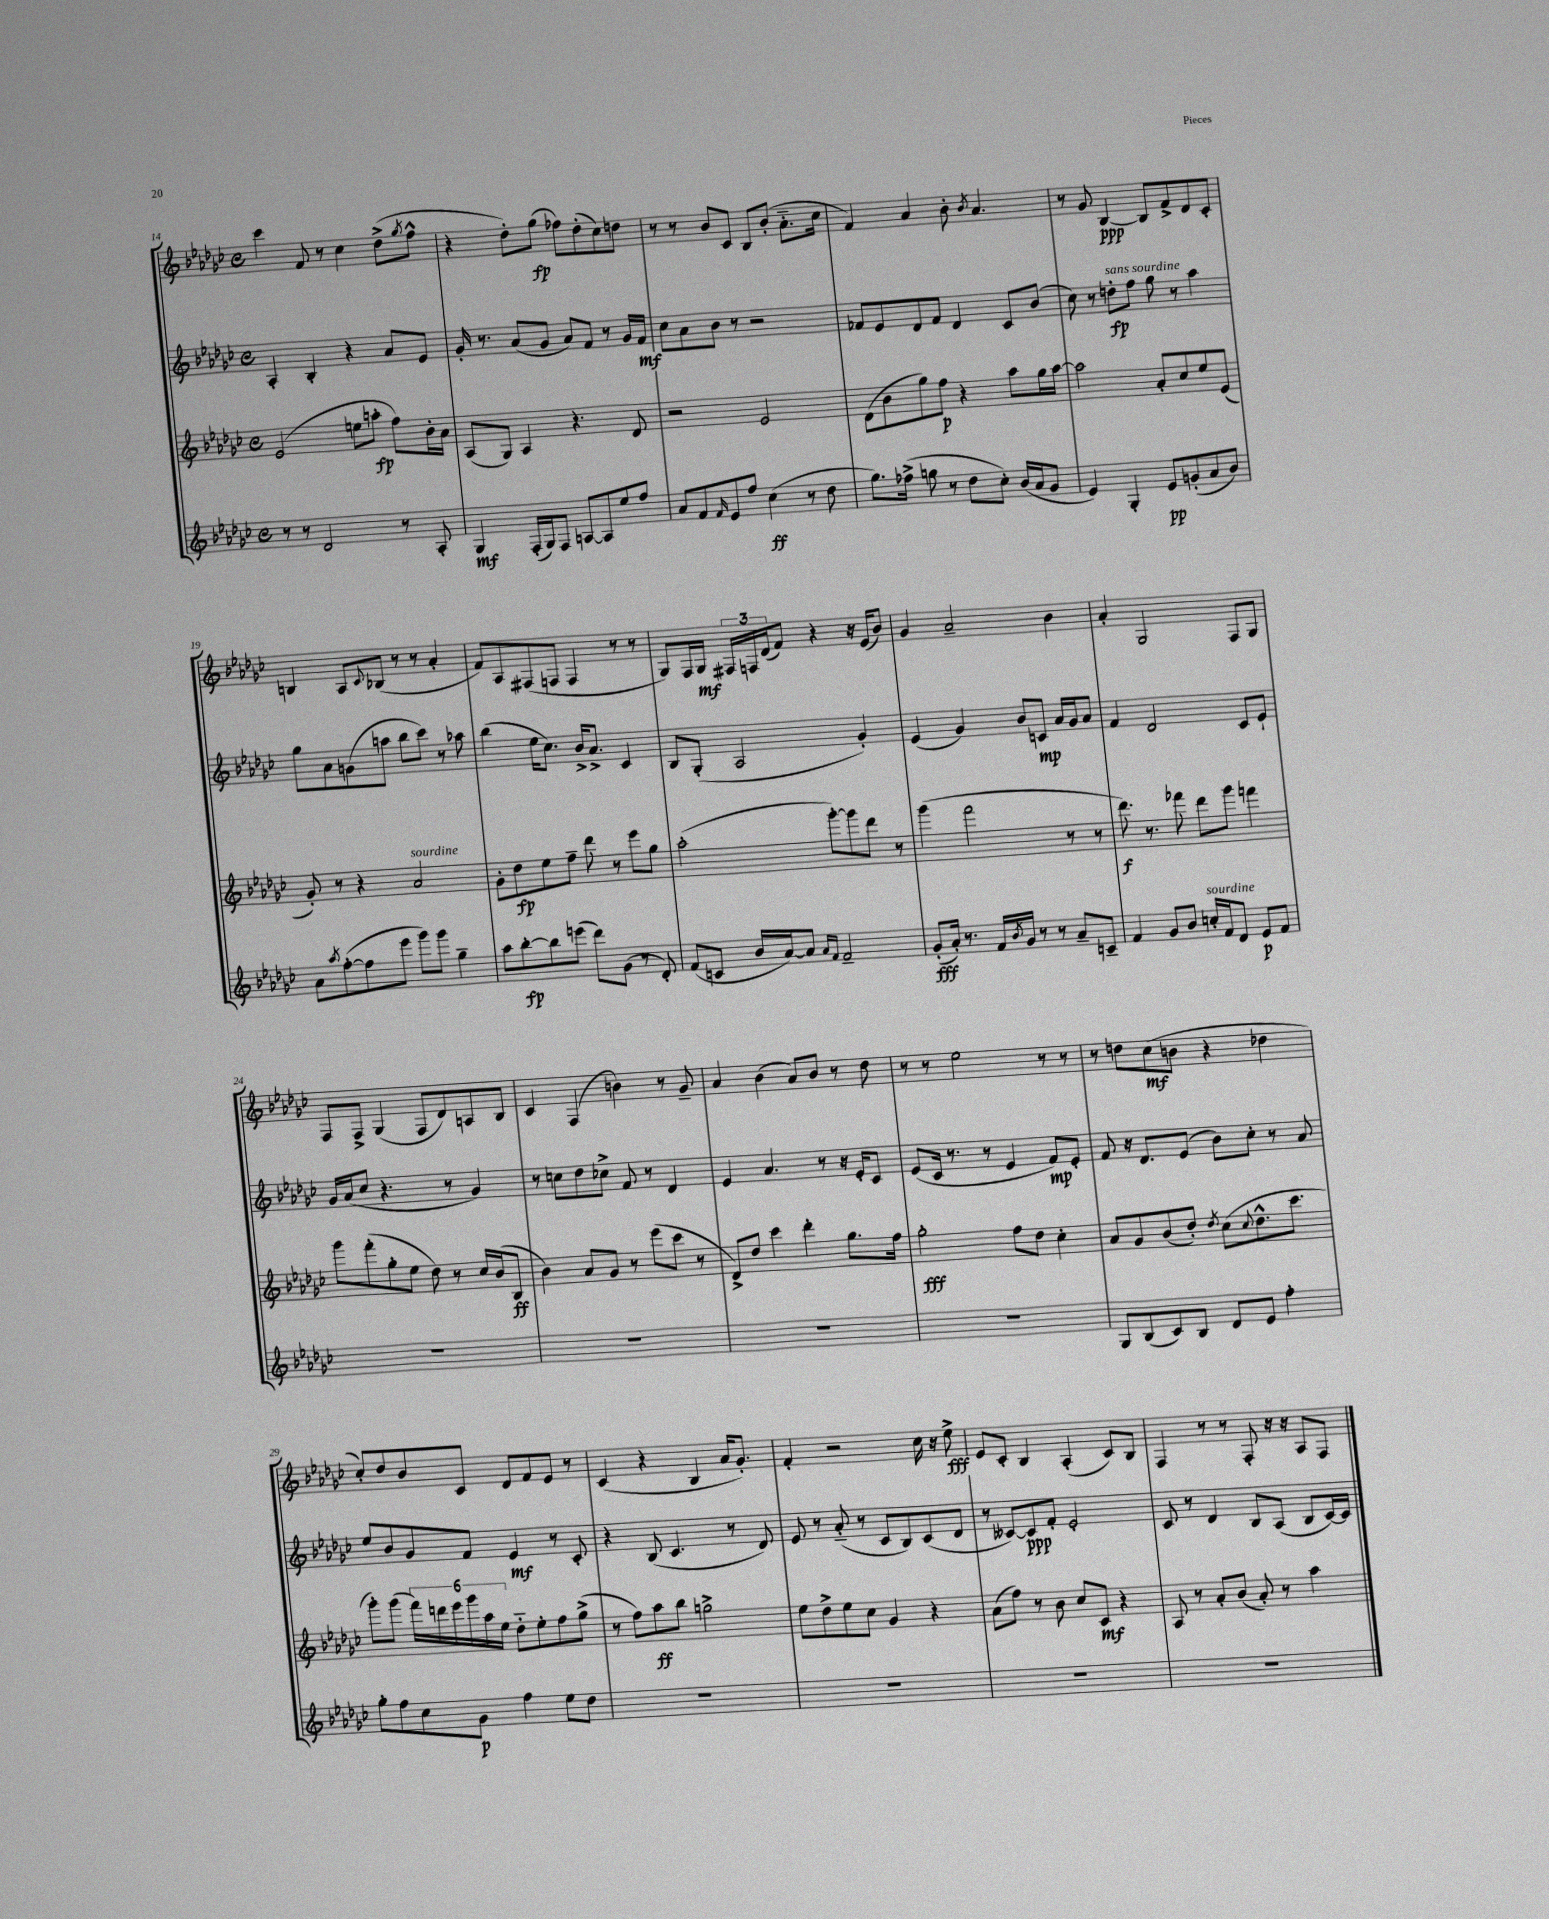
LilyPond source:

<<
\new StaffGroup <<
\new Staff = "s0" {
    \clef treble \key ges \major \defaultTimeSignature \time 4/4
    ces'''4 f'8 r8 ces''4 des''8->( \acciaccatura { ges''8 } f''8-^ |
    r4 des''8-.) ges''8\fp( fes''8) des''8-.( ces''8) d''8 |
    r8 r8 bes'8 ces'8 bes8 bes'8-.( aes'8.-_ ces''16 |
    f'4) aes'4 bes'8-. \acciaccatura { bes'8 } aes'4. |
    r8 ges'8 bes4~\ppp bes8 f'8-> des'8 ces'8-. |
    b4 aes8 \appoggiatura { ces'8 } bes8( r8 r8 aes'4-. |
    f'8) aes8 fis8( f8 f4 r8 r8 |
    ges8) f16 ges16\mf \tuplet 3/2 { fis16 f16 des'16( } f'8) r4 r16 ees'16( bes'8) |
    ges'4 aes'2-- bes'4 |
    aes'4-. ges2 f8 ges8 |
    f8 f8-> ges4( f8 des'8) a8 bes8 |
    ces'4 f4( b'4) r8 ges'8-- |
    aes'4 bes'4( aes'8) bes'8 r8 des''8 |
    r8 r8 ees''2 r8 r8 |
    r8 d''8 ces''8\mf( b'8 r4 des''4 |
    ces''8-.) des''8 bes'8 ces'8 des'8 f'8 ees'8 r8 |
    ces'4( r4 bes4 aes'16 ges'8.-.) |
    f'4-. r2 ces''16 r16 ees''8->\fff |
    ees'8 ces'8-. bes4 aes4-.( ces'8) bes8 |
    f4 r8 r8 f8-. r16 r16 aes8 f8 \bar "|." |
}
\new Staff = "s1" {
    \clef treble \key ges \major \defaultTimeSignature \time 4/4
    aes4-. bes4-. r4 aes'8 ees'8 |
    ges'16-. r8. aes'8( ges'8 aes'8) f'8 r8 ges'16 f'16\mf |
    ces''8 aes'8 bes'8 r8 r2 |
    fes'8 ees'8 des'8 fes'8 des'4 ces'8 bes'8( |
    ces''8) r8 d''8-.\fp^\markup { \italic "sans sourdine" } f''8 ges''8 r8 aes''4 |
    ges''8 aes'8 g'8( a''8 bes''8 ces'''8) r8 aes''8 |
    bes''4( ees''16 ces''8.) bes'16-> aes'8.-> ces'4 |
    bes8 ges8-.( aes2 ges'4-.) |
    ees'4( ges'4) bes'8 c'8\mp aes'16 ges'16 aes'8 |
    f'4 des'2 ces'8 ees'8-! |
    ges'16 aes'16( ces''8 r4. r8 ges'4) |
    r8 c''8 des''8 ces''8-> f'8 r8 des'4 |
    ees'4 aes'4. r8 r16 ees'16-. ces'8 |
    ees'8( ces'16 r8. r8 ees'4 f'8\mp) ees'8-. |
    f'8 r16 des'8. ees'8( bes'8) ces''8-. r8 aes'8 |
    ees''8 bes'8 ges'8 f'8 ees'4\mf r8 ces'8-. |
    r4 bes8( ces'4. r8 des'8) |
    ees'8 r8 aes'8-_( r8 ces'8 bes8) ces'8( des'8 |
    r8 ceses'8~) ceses'8\ppp f'8-. ees'2-. |
    ces'8 r8 des'4 bes8 aes8( bes8 ces'16~) ces'16 \bar "|." |
}
\new Staff = "s2" {
    \clef treble \key ges \major \defaultTimeSignature \time 4/4
    ees'2( e''8 a''8-.\fp f''8) bes'16-. aes'16 |
    aes8( ges8) aes4 r4. des'8 |
    r2 ees'2 |
    des'8( bes'8 ges''8) f''8\p r4 aes''8 ges''16 aes''16~ |
    aes''2 aes'8-. ces''8 ees''8 ees'8( |
    ges'8-.) r8 r4 aes'2^\markup { \italic "sourdine" } |
    ges'8-. des''8\fp ees''8 f''8-- des'''8 r8 ees'''8 ges''8 |
    aes''2-.( ges'''8~-.) ges'''8 des'''8 r8 |
    ges'''4( f'''2 r8 r8 |
    des'''8.\f) r8. fes'''8 des'''8 ges'''8 f'''4 |
    ges'''8 f'''8-.( ges''8-. ees''8 des''8) r8 ces''16 bes'16( bes8\ff |
    bes'4) aes'8 ges'8 r8 ees'''8( ces'''8 r8 |
    des'8->) des''8 ces'''4 des'''4-. ges''8. f''16 |
    ges''2-.\fff f''8 des''8 ces''4-. |
    aes'8 ges'8 bes'8( des''8-.) \acciaccatura { des''8 } ces''8( \appoggiatura { ces''8 } des''8.-^ ces'''8. |
    ges'''8-.) ges'''8( \tuplet 6/4 { f'''16) d'''16 ees'''16 ges'''16 aes''16 ees''16 } des''8-_ ees''8-. f''8 ges''8->( |
    r8 f''8) aes''8\ff bes''8 g''2-> |
    ees''8 des''8-> ees''8 ces''8 ges'4 r4 |
    aes'8( f''8) r8 bes'8 ces''8 ces'8\mf r4 |
    aes8 r8 aes'8-. bes'8( aes'8-.) r8 aes''4 \bar "|." |
}
\new Staff = "s3" {
    \clef treble \key ges \major \defaultTimeSignature \time 4/4
    r8 r8 des'2 r8 aes8-. |
    ges4\mf f16-.( ges16) f8 a8~ a8 ees''8 f''8 |
    aes'8 f'8 \grace { f'16 } ees'8 f''8 ces''4\ff( r8 des''8 |
    ges''8.) fes''16->( g''8 r8 des''8 ces''8-.) bes'16( aes'16 ges'8 |
    ees'4) ges4-. ees'8\pp g'8-.( aes'8 bes'8) |
    aes'8 \acciaccatura { aes''8 } f''8~-.( f''8 ees'''8 ges'''8) ges'''8 ges''4-- |
    aes''8 bes''8~-.\fp bes''8 e'''8( des'''8) ges'8( r8 des'8-.) |
    f'8( c'8 bes'16 aes'16~) aes'8 \grace { aes'16 f'16 } f'2-- |
    ges'8-.\fff( aes'16-.) r8. f'16 \acciaccatura { bes'8 } ges'16 r8 r8 aes'8-- c'8-- |
    f'4 ges'8 bes'8 c''16-.^\markup { \italic "sourdine" } f'16 des'8 ees'8\p f'8 |
    R1 |
    R1 |
    R1 |
    R1 |
    ges8 bes8( ces'8) bes8 des'8 ees'8 f''4-. |
    ges''8-. f''8 ces''8 ges'8\p f''4 ees''8 des''8 |
    R1 |
    R1 |
    R1 |
    R1 \bar "|." |
}
>>
>>
\layout { \context { \Score currentBarNumber = #14 } }
